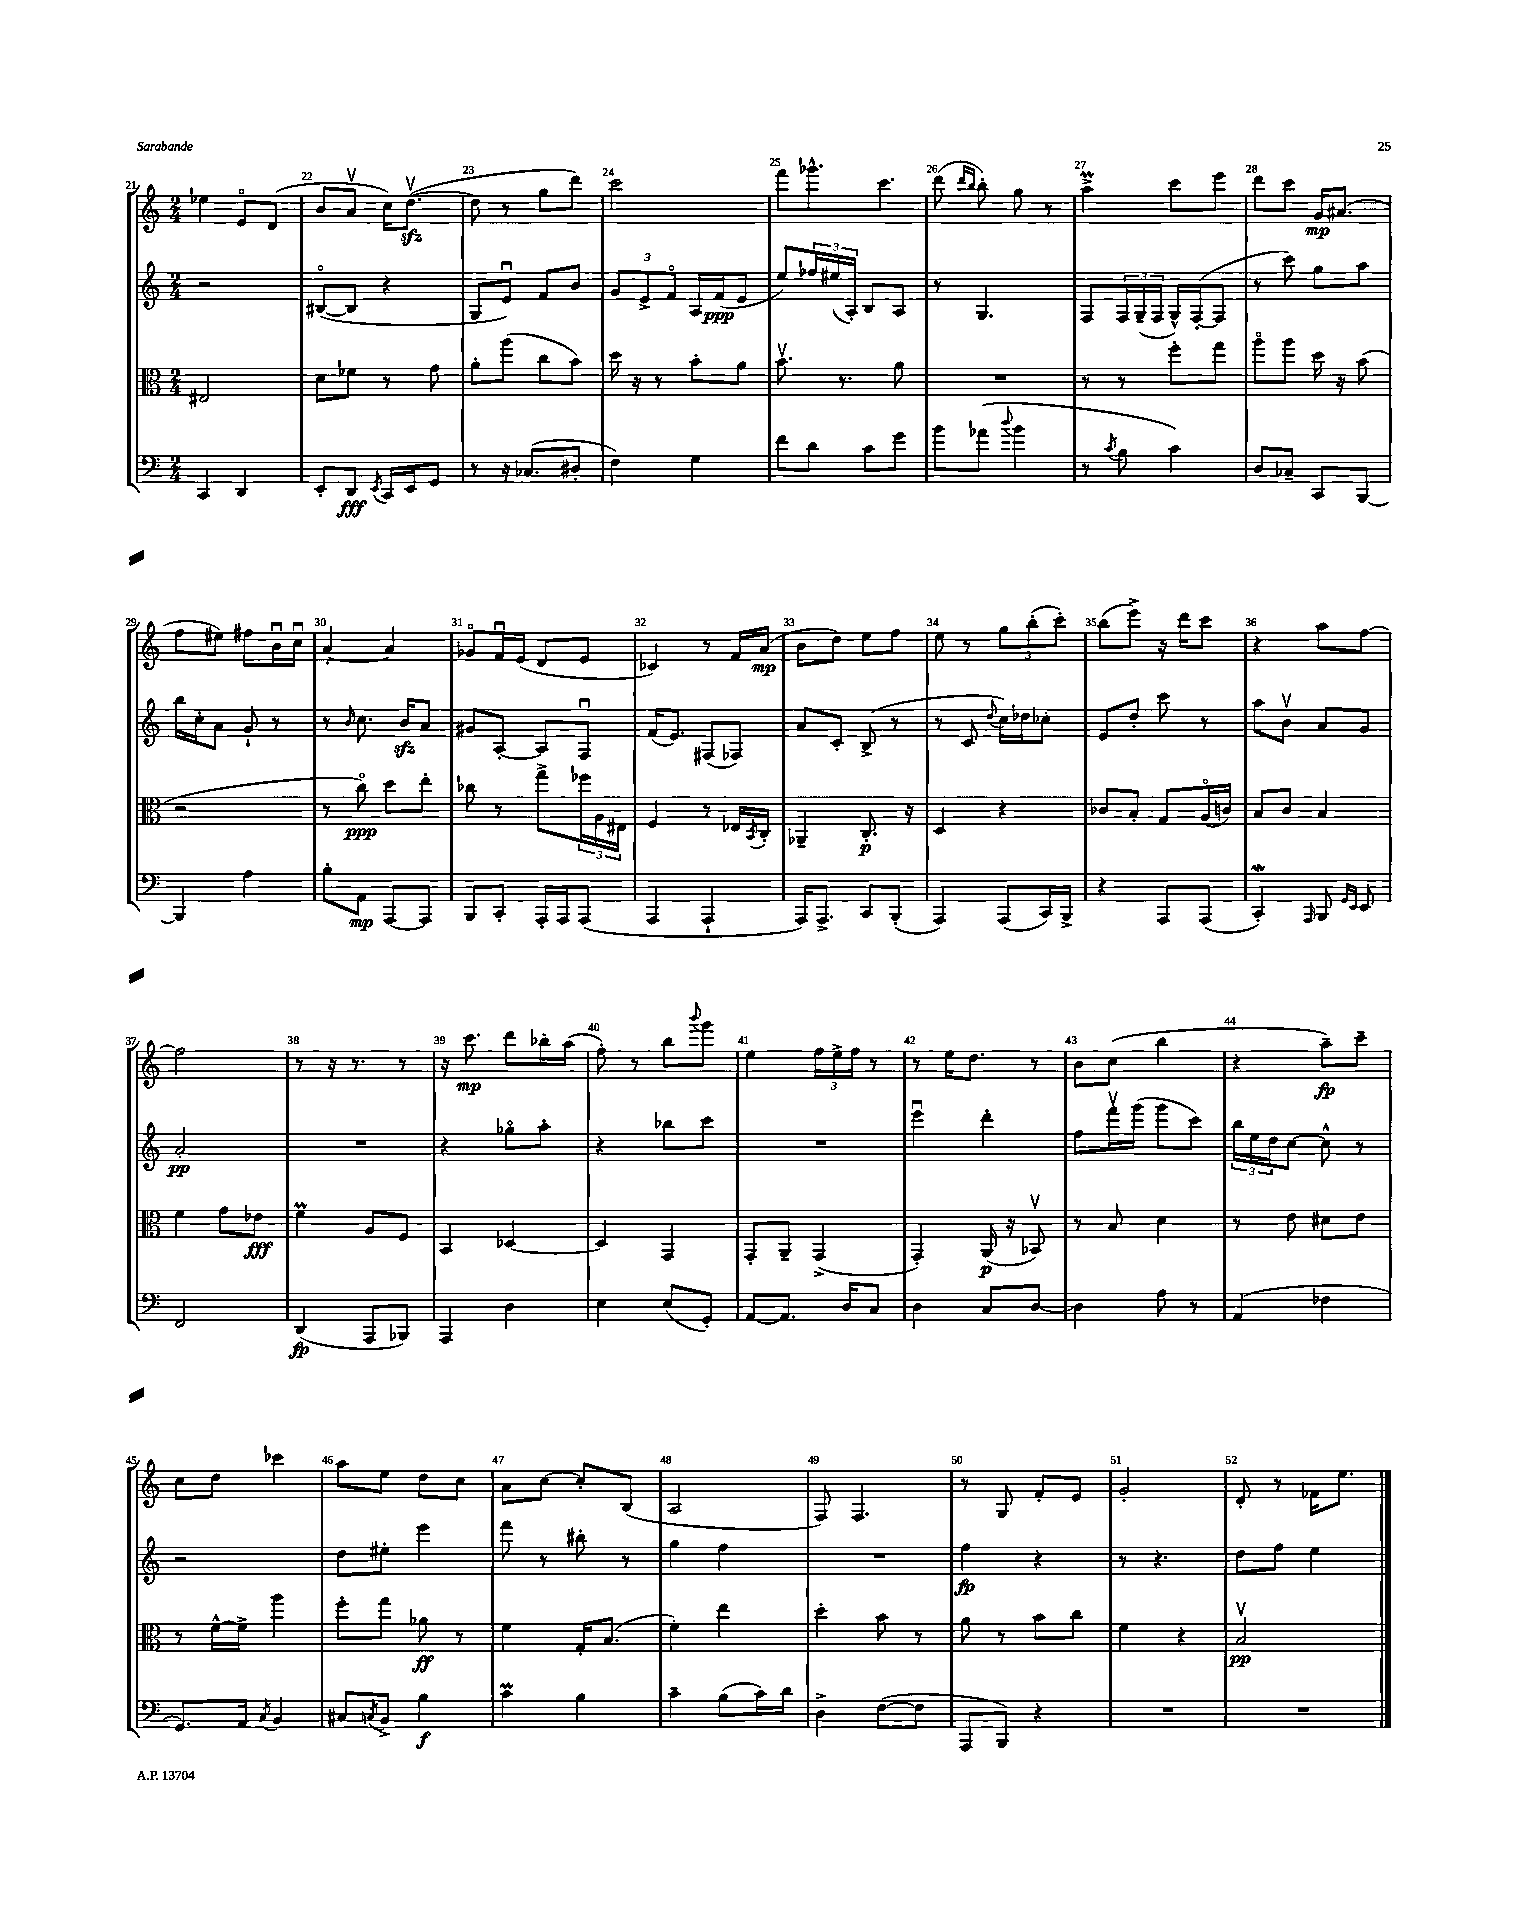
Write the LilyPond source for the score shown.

<<
\new StaffGroup <<
\new Staff = "s0" {
    \clef treble \key c \major \numericTimeSignature \time 2/4
    ees''4 e'8\flageolet d'8( |
    b'8 a'8\upbow c''16) d''8.~\upbow\sfz( |
    d''8 r8 g''8 d'''8) |
    c'''2 |
    f'''8 ges'''8.-^ c'''8. |
    d'''8( \grace { d'''16 b''16 } b''8-.) g''8 r8 |
    a''4->\prall c'''8 e'''8 |
    d'''8 c'''8 g'16\mp ais'8.( |
    f''8 eis''8) fis''8 b'16\downbow c''16\downbow |
    a'4~-. a'4 |
    ges'8\flageolet f'16\downbow e'16( d'8 e'8 |
    ces'4) r8 f'16 a'16\mp( |
    b'8 d''8) e''8 f''8 |
    e''8 r8 \tuplet 3/2 { g''8 b''8-.( c'''8-.) } |
    b''8( e'''8->) r16 d'''16 c'''8 |
    r4 a''8 f''8~ |
    f''2 |
    r8 r16 r8. r8 |
    r16 c'''8.\mp d'''8 bes''16-. a''16( |
    f''8-.) r8 b''8 \appoggiatura { b'''8 } g'''8 |
    e''4 \tuplet 3/2 { f''16 e''16-> f''16 } r8 |
    r8 e''16 d''8. r8 |
    b'8 c''8( b''4 |
    r4 a''8--\fp) c'''8-- |
    c''8 d''8 ces'''4 |
    a''8 e''8 d''8 c''8 |
    a'8 c''8~ c''8-. b8( |
    a2 |
    f8) f4. |
    r8 g8 f'8-. e'8 |
    g'2-. |
    d'8-. r8 fes'16 e''8. \bar "|." |
}
\new Staff = "s1" {
    \clef treble \key c \major \numericTimeSignature \time 2/4
    r2 |
    bis8~\flageolet( bis8 r4 |
    g8 e'8\downbow) f'8 b'8 |
    \tuplet 3/2 { g'8 e'8-> f'8\flageolet } a16 f'16\ppp( e'8 |
    e''8) \tuplet 3/2 { fes''16 eis''16( a16-.) } b8 a8 |
    r8 g4. |
    f8 \tuplet 3/2 { f16 g16--( f16 } g16-^) f16~-.( f8 |
    r8 c'''8) g''8 a''8 |
    b''16 c''16-. a'8 g'8-! r8 |
    r8 \grace { b'16 } c''8. b'16\sfz a'8 |
    gis'8 a8~-. a8 f8\downbow |
    f'16( e'8.) fis8( fes8) |
    a'8 c'8-. b8->( r8 |
    r8 c'8 \appoggiatura { d''8 } c''16) des''16 ces''8-. |
    e'8 d''8-. c'''8 r8 |
    a''8 b'8\upbow a'8 g'8 |
    a'2-.\pp |
    R2 |
    r4 ges''8\flageolet a''8-. |
    r4 bes''8 c'''8 |
    R2 |
    e'''4\downbow d'''4-. |
    f''8 f'''16\upbow g'''16( g'''8 c'''8) |
    \tuplet 3/2 { b''16 e''16 d''16 } c''8~ c''8-^ r8 |
    r2 |
    d''8 eis''8-. e'''4 |
    f'''8 r8 bis''8-. r8 |
    g''4 f''4 |
    R2 |
    f''4\fp r4 |
    r8 r4. |
    d''8 f''8 e''4 \bar "|." |
}
\new Staff = "s2" {
    \clef alto \key c \major \numericTimeSignature \time 2/4
    eis2 |
    d'8 fes'8 r8 g'8 |
    a'8-. a''8( c''8 b'8) |
    d''16 r16 r8 b'8-. a'8 |
    b'8.\upbow r8. a'8 |
    R2 |
    r8 r8 f''8-. g''8 |
    a''8\flageolet a''8 d''16 r16 b'8( |
    r2 |
    r8 c''8\flageolet\ppp) d''8 e''8-. |
    ces''8 r8 g''8-> \tuplet 3/2 { fes''16 a16 eis16 } |
    f4 r8 ees16 \acciaccatura { b,8 } c16-. |
    aes,4-- c8.-.\p r16 |
    d4 r4 |
    ces'8 b8-. g8 a16\flageolet( c'16) |
    b8 c'8 b4 |
    f'4 g'8 ees'8\fff |
    f'4\prall a8 f8 |
    b,4 des4~ |
    des4 g,4 |
    g,8-. a,8-- g,4->( |
    g,4-.) a,16\p( r16 bes,8\upbow) |
    r8 b8 d'4 |
    r8 e'8 dis'8 e'8 |
    r8 f'16~-^ f'16-> a''4 |
    f''8-. g''8 aes'8\ff r8 |
    f'4 g16-. b8.( |
    f'4-.) e''4 |
    d''4-. b'8 r8 |
    a'8 r8 b'8 c''8 |
    f'4 r4 |
    b2\upbow\pp \bar "|." |
}
\new Staff = "s3" {
    \clef bass \key c \major \numericTimeSignature \time 2/4
    c,4 d,4 |
    e,8-. d,8\fff \acciaccatura { e,8 } c,16 e,16 g,8 |
    r8 r16 ces8.( dis8-. |
    f4) g4 |
    f'8 d'8 c'8 g'8 |
    b'8 aes'8( \appoggiatura { d''8 } b'4 |
    r8 \acciaccatura { c'8 } b8 c'4) |
    d8 ces8-- c,8 b,,8~ |
    b,,4 a4 |
    b8-. a,8\mp a,,8~ a,,8 |
    b,,8 c,8-. a,,16-. a,,16 a,,8( |
    a,,4 a,,4-! |
    a,,16) a,,8.-> c,8 b,,8-.( |
    a,,4) a,,8( c,16) b,,16-> |
    r4 a,,8 a,,8( |
    c,4-.\mordent) \grace { a,,16 } b,,8 \grace { g,16 e,16 } e,8 |
    f,2 |
    d,4\fp( a,,8 bes,,8) |
    a,,4 d4 |
    e4 e8( g,8-.) |
    a,8~ a,8. d16 c8 |
    d4 c8 d8~ |
    d4 a8 r8 |
    a,4( fes4 |
    g,8.) a,16 \acciaccatura { c8 } b,4 |
    cis8 \acciaccatura { c8 } b,8-> b4\f |
    c'4\prall b4 |
    c'4-- b8( c'16) d'16 |
    d4-> f8~( f8 |
    a,,8 b,,8) r4 |
    R2 |
    R2 \bar "|." |
}
>>
>>
\layout { \context { \Score currentBarNumber = #21 \override BarNumber.break-visibility = ##(#f #t #t) barNumberVisibility = #all-bar-numbers-visible } }
